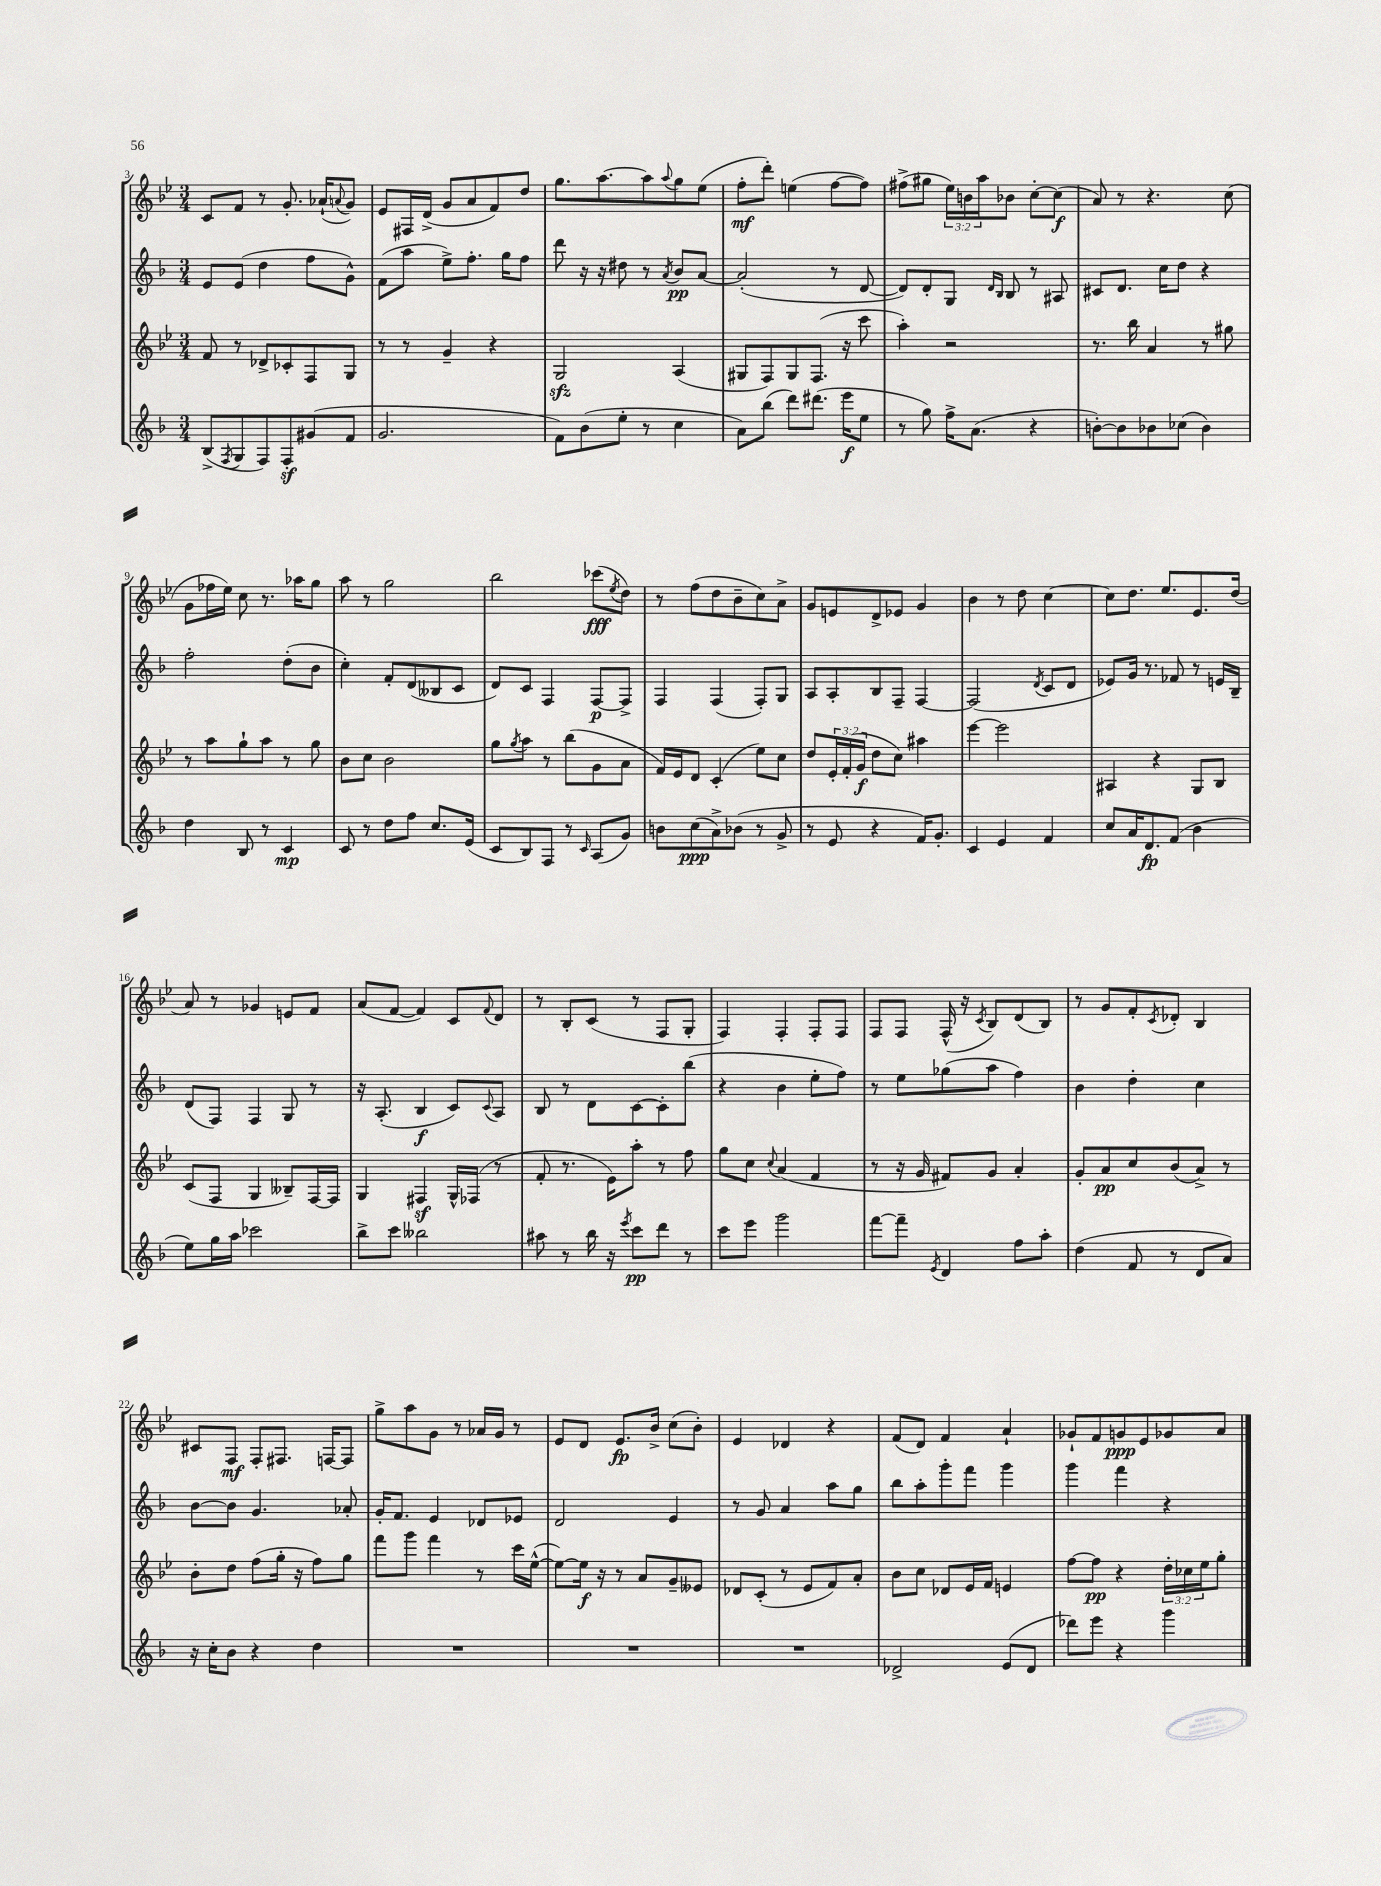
<<
\new StaffGroup <<
\new Staff = "s0" {
    \clef treble \key bes \major \numericTimeSignature \time 3/4 \override Staff.TupletNumber.text = #tuplet-number::calc-fraction-text
    c'8 f'8 r8 g'8.-. aes'16-!( \appoggiatura { a'8 } g'8) |
    ees'8 fis16 d'16->( g'8 a'8 f'8) d''8 |
    g''8. a''8.~ a''8 \appoggiatura { a''8 } g''8 ees''8( |
    f''8-.\mf d'''8-.) e''4( f''8~ f''8) |
    fis''8->( gis''8 \tuplet 3/2 { ees''16) b'16 a''16 } bes'8 c''8~-. c''8\f( |
    a'8) r8 r4. c''8( |
    g'8 fes''16 ees''16) c''8 r8. aes''16 g''8 |
    a''8 r8 g''2 |
    bes''2 ces'''8\fff( \acciaccatura { ees''8 } d''8) |
    r8 f''8( d''8 bes'8-- c''8) a'8-> |
    g'8 e'8 d'8-> ees'8 g'4 |
    bes'4 r8 d''8 c''4~ |
    c''8 d''8. ees''8. ees'8. d''16( |
    a'8) r8 ges'4 e'8 f'8 |
    a'8( f'8~ f'4) c'8 \appoggiatura { f'8 } d'8 |
    r8 bes8-. c'8( r8 f8 g8-. |
    f4) f4-. f8-. f8 |
    f8 f8 f16-^( r16 \acciaccatura { c'8 } bes8) d'8( bes8) |
    r8 g'8 f'8-. \acciaccatura { c'8 } des'8-. bes4 |
    cis'8 f8\mf f8-. fis8. f16~ f8 |
    g''8-> a''8 g'8 r8 aes'16 g'16 r8 |
    ees'8 d'8 ees'8.\fp bes'16-> c''8( bes'8-.) |
    ees'4 des'4 r4 |
    f'8( d'8) f'4 a'4-! |
    ges'8-! f'8 g'8\ppp ees'8 ges'8 a'8 \bar "|." |
}
\new Staff = "s1" {
    \clef treble \key f \major \numericTimeSignature \time 3/4
    e'8 e'8( d''4 f''8 g'8-^) |
    f'8( a''8 e''8->) f''8.-. g''16 f''8 |
    d'''8 r16 r16 dis''8 r8 \acciaccatura { a'8 } bes'8\pp a'8~ |
    a'2-.( r8 d'8~ |
    d'8) d'8-. g8 \grace { d'16 bes16 } bes8 r8 ais8 |
    cis'8 d'8. c''16 d''8 r4 |
    f''2-. d''8-.( bes'8 |
    c''4-.) f'8-. d'8( beses8 c'8 |
    d'8) c'8 f4 f8~\p f8-> |
    f4 f4( f8-.) g8 |
    a8 a8-. bes8 f8-- f4~ |
    f2( \acciaccatura { d'8 } c'8 d'8 |
    ees'8) g'16 r8. fes'8 r8 e'16 bes16-- |
    d'8( f8) f4 g8 r8 |
    r16 a8.-.( bes4\f c'8) \appoggiatura { c'8 } a8 |
    bes8 r8 d'8 c'8~ c'8-. bes''8( |
    r4 bes'4 e''8-. f''8) |
    r8 e''8 ges''8( a''8 f''4) |
    bes'4 d''4-. c''4 |
    bes'8~ bes'8 g'4. aes'8-. |
    g'16-. f'8. e'4 des'8 ees'8 |
    d'2 e'4 |
    r8 g'8 a'4 a''8 g''8 |
    bes''8 a''8-. g'''8-. f'''8 g'''4 |
    g'''4 f'''4 r4 \bar "|." |
}
\new Staff = "s2" {
    \clef treble \key bes \major \numericTimeSignature \time 3/4 \override Staff.TupletNumber.text = #tuplet-number::calc-fraction-text
    f'8 r8 des'8-> ces'8-. f8 g8 |
    r8 r8 g'4-- r4 |
    g2\sfz a4( |
    gis8 f8) gis8 f8.( r16 c'''8 |
    a''4-.) r2 |
    r8. bes''16 a'4 r8 gis''8 |
    r8 a''8 g''8-! a''8 r8 g''8 |
    bes'8 c''8 bes'2 |
    g''8 \acciaccatura { g''8 } a''8 r8 bes''8( g'8 a'8 |
    f'16) ees'16 d'8 c'4-.( ees''8) c''8 |
    d''8 \tuplet 3/2 { ees'16-. f'16-.( g'16\f } d''8 c''8) ais''4 |
    ees'''4~ ees'''2 |
    ais4 r4 g8 bes8 |
    c'8( f8 g4 beses8--) f16~ f16 |
    g4 fis4\sf g16-^ fes16( r8 |
    f'8-. r8. ees'16) a''8-. r8 f''8 |
    g''8 c''8 \appoggiatura { c''8 } a'4( f'4 |
    r8 r16 g'16 fis'8) g'8 a'4-. |
    g'8-. a'8\pp c''8 bes'8( a'8->) r8 |
    bes'8-. d''8 f''8( g''16-. r16 f''8) g''8 |
    f'''8 g'''8 f'''4 r8 c'''16 ees''16~-^( |
    ees''8~) ees''16\f r16 r8 a'8 g'8-- eeses'8 |
    des'8 c'8-.( r8 ees'8 f'8) a'8-. |
    bes'8 c''8 des'8 ees'16 f'16 e'4 |
    f''8~ f''8\pp r4 \tuplet 3/2 { d''16-. ces''16 ees''16 } g''8-. \bar "|." |
}
\new Staff = "s3" {
    \clef treble \key f \major \numericTimeSignature \time 3/4
    bes8->( \acciaccatura { f8 } g8 f8) f8-.\sf gis'8( f'8 |
    g'2. |
    f'8) bes'8( e''8-. r8 c''4 |
    a'8) bes''8( d'''8) dis'''8.( e'''16\f e''8 |
    r8 g''8) f''16-> a'8.( r4 |
    b'8~-.) b'8 bes'8 ces''8( bes'4) |
    d''4 bes8 r8 c'4\mp |
    c'8 r8 d''8 f''8 c''8. e'16( |
    c'8 bes8) f8 r8 \grace { c'16 } a8( g'8) |
    b'8 c''8\ppp( a'8->) bes'8( r8 g'8-> |
    r8 e'8 r4 f'16) g'8.-. |
    c'4 e'4 f'4 |
    c''8 a'16 d'8.\fp f'8( bes'4 |
    e''8) g''16 a''16 ces'''2 |
    bes''8-> c'''8 beses''2 |
    ais''8 r8 bes''16 r16 \acciaccatura { e'''8 } c'''8\pp d'''8 r8 |
    c'''8 e'''8 g'''2 |
    f'''8~ f'''8-- \acciaccatura { e'8 } d'4 f''8 a''8-. |
    d''4( f'8 r8 d'8 a'8) |
    r16 c''16-. bes'8 r4 d''4 |
    R2. |
    R2. |
    R2. |
    des'2-> e'8( des'8 |
    des'''8) e'''8 r4 g'''4 \bar "|." |
}
>>
>>
\layout { \context { \Score currentBarNumber = #3 } }
